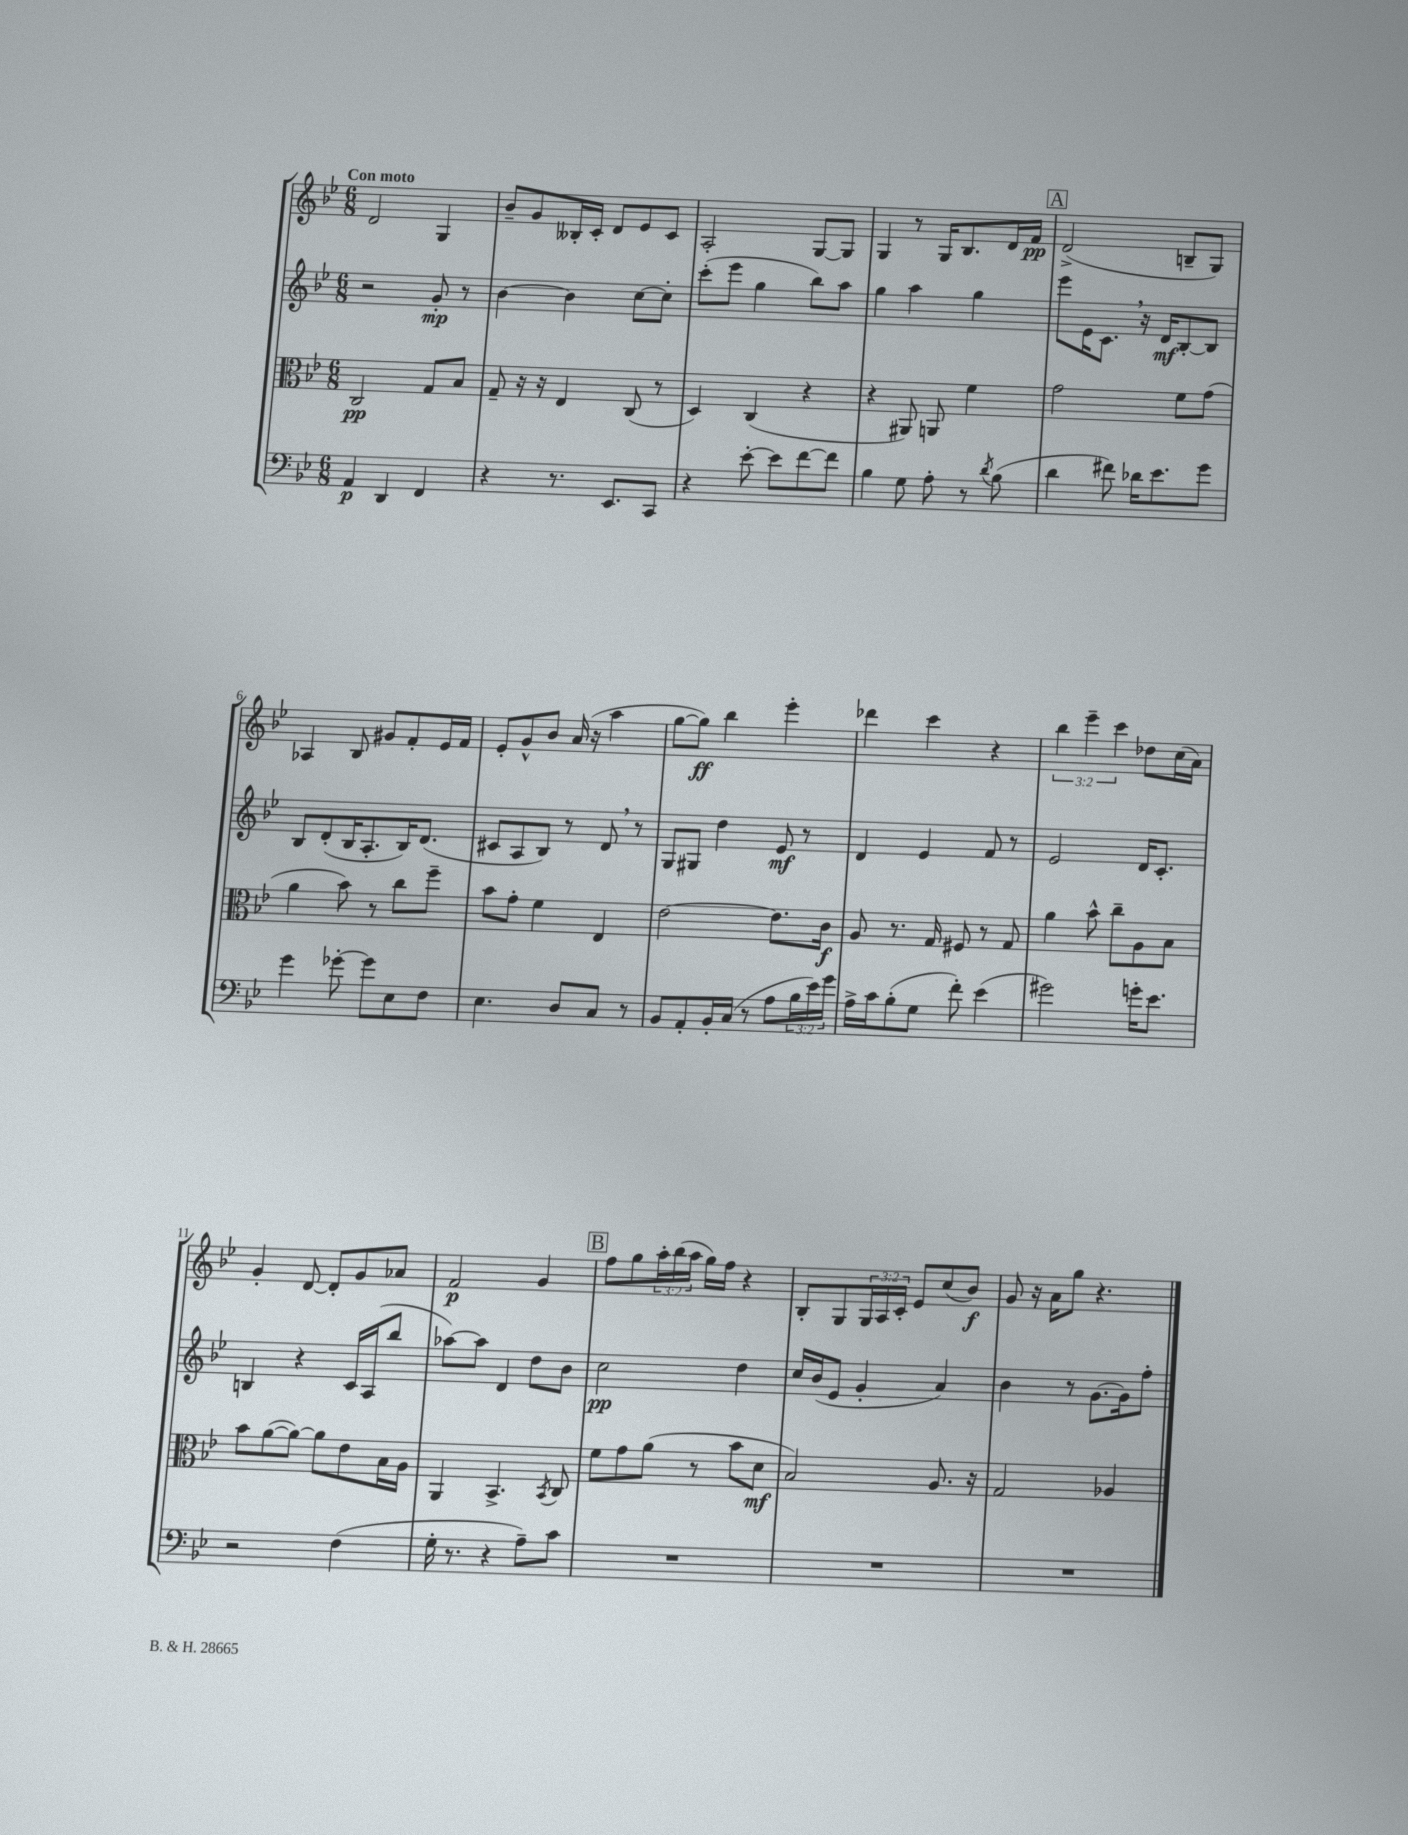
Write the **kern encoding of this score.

**kern	**kern	**kern	**kern
*staff4	*staff3	*staff2	*staff1
*clefF4	*clefC3	*clefG2	*clefG2
*k[b-e-]	*k[b-e-]	*k[b-e-]	*k[b-e-]
*M6/8	*M6/8	*M6/8	*M6/8
4AA/	2C/	2r	2d/
4DD/	.	.	.
4FF/	8G/L	8g'/	4G/
.	8B-/J	8r	.
=	=	=	=
4r	8G~/	[4b-\	8b-~/L
.	16r	.	8g/
.	16r	.	.
8.r	4E-/	4b-\]	16B--'/L
.	.	.	16c'/JJ
.	.	.	8d/L
8.EE-/L	.	.	.
.	(8C/	[8cc\L	8e-/
8CC/J	8r	8cc'\]J	8c/J
=	=	=	=
4r	4D/)	(8ccc'\L	2A'/
.	.	8eee-\J	.
[8e-'\	(4C/	4gg\	.
8e-\]L	.	.	.
[8f\	4r	8bb-\L)	[8G/L
8f\]J	.	8aa\J	8G/]J
=	=	=	=
4B-\	4r	4gg\	4G/
8G\	8AA#/)	4aa\	8r
8A'\	8AA/	.	16G/LK
.	.	.	8.B-/
8r	4f\	4gg\	.
8qd/	.	.	.
(8B-\	.	.	16d/L
.	.	.	16f/JJ
=	=	=	=
4d\	2g\	8eee-\L	(2d^/
.	.	16e-\K	.
.	.	8.c\J	.
8f#\)	.	.	.
16d-\LK	.	16r	.
8.e-\	.	16d/LK	.
.	8f\L	[8B-'/	8B~/L
8g\J	(8g\J	8B-/]J	8G/J)
=	=	=	=
4g\	4a\	8B-/L	4A-/
.	.	(8d'/	.
[8g-'\	8b-\)	16B-/K	8B-/
.	.	8.A'/	.
8g-\]L	8r	.	8g#/L
8E-\	8cc\L	16B-/K)	8f'/
.	.	(8.d/J	.
8F\J	8ff~\J	.	16e-/L
.	.	.	16f/JJ
=	=	=	=
4.E-\	8b-\L	8c#/L	8e-'/L
.	8g'\J	8A/	8g^^/
.	4f\	8B-/J)	8b-/J
8D/L	.	8r	(16a/
.	.	.	16r
8C/J	4E-/	8d/	4aa\
8r	.	8r	.
=	=	=	=
8BB-/L	[2e-\	8G/L	[8gg\L
8AA'/	.	8G#/J	8gg\]J)
16BB-'/L	.	4dd\	4bb-\
(16C/JJ	.	.	.
8r	.	.	.
8A\L	8.e-\]L	8e-/	4eee-'\
24B-\L	.	8r	.
24e-\)	.	.	.
.	16c\Jk	.	.
24g\JJ	.	.	.
=	=	=	=
16A^\LL	8A/	4d/	4ddd-\
16c\J	.	.	.
(8B-'\	8.r	.	.
8G\J	.	4e-/	4ccc\
.	16G/	.	.
8f'\)	8F#/	.	.
(4e-\	8r	8f/	4r
.	8G/	8r	.
=	=	=	=
2g#\)	4a\	2e-/	6bb-\
.	.	.	6eee-~\
.	8b-^^\	.	.
.	.	.	6ccc\
.	8cc~\L	.	.
16g'\LK	8A\	16d/LK	8dd-\L
8.e-\J	.	8.c'/J	.
.	8B-\J	.	(16cc\L
.	.	.	16a\JJ)
=	=	=	=
2r	8b-\L	4B/	4g'/
.	([8a\	.	.
.	8a\_J)	4r	[8d/
.	8a\]L	.	8d'/]L
(4F\	8e-\	16c/LL	8g/
.	.	(16A/J	.
.	16B-\L	8bb-/J	8a-/J
.	16A\JJ	.	.
=	=	=	=
16G'\	4AA/	[8aa-\L)	2f/
8.r	.	.	.
.	.	8aa-\]J	.
4r	4.BB-^/	4d/	.
8A~\L)	.	8dd\L	4g/
.	8qBB-/	.	.
8c\J	8C/	8b-\J	.
=	=	=	=
2.r	8f\L	2cc\	8ff\L
.	8g\	.	8gg\
.	(8a\J	.	24aa'\L
.	.	.	(24bb-\
.	.	.	24aa\JJ
.	8r	.	16gg\LL)
.	.	.	16ff\JJ
.	8b-\L	4dd\	4r
.	8d\J	.	.
=	=	=	=
2.r	2B-/)	16cc/LL	8B-'/L
.	.	(16b-/J	.
.	.	8e-/J	8G/
.	.	4g'/	24G/L
.	.	.	24A/
.	.	.	24c'/JJ
.	.	.	8e-/L
.	8.A/	4a/)	(8cc/
.	.	.	8b-/J)
.	16r	.	.
=	=	=	=
2.r	2G/	4b-\	8g/
.	.	.	16r
.	.	.	16a\LK
.	.	8r	8gg\J
.	.	[8.g\L	4.r
.	4A-/	.	.
.	.	16g\]k	.
.	.	8ff'\J	.
==	==	==	==
*-	*-	*-	*-
